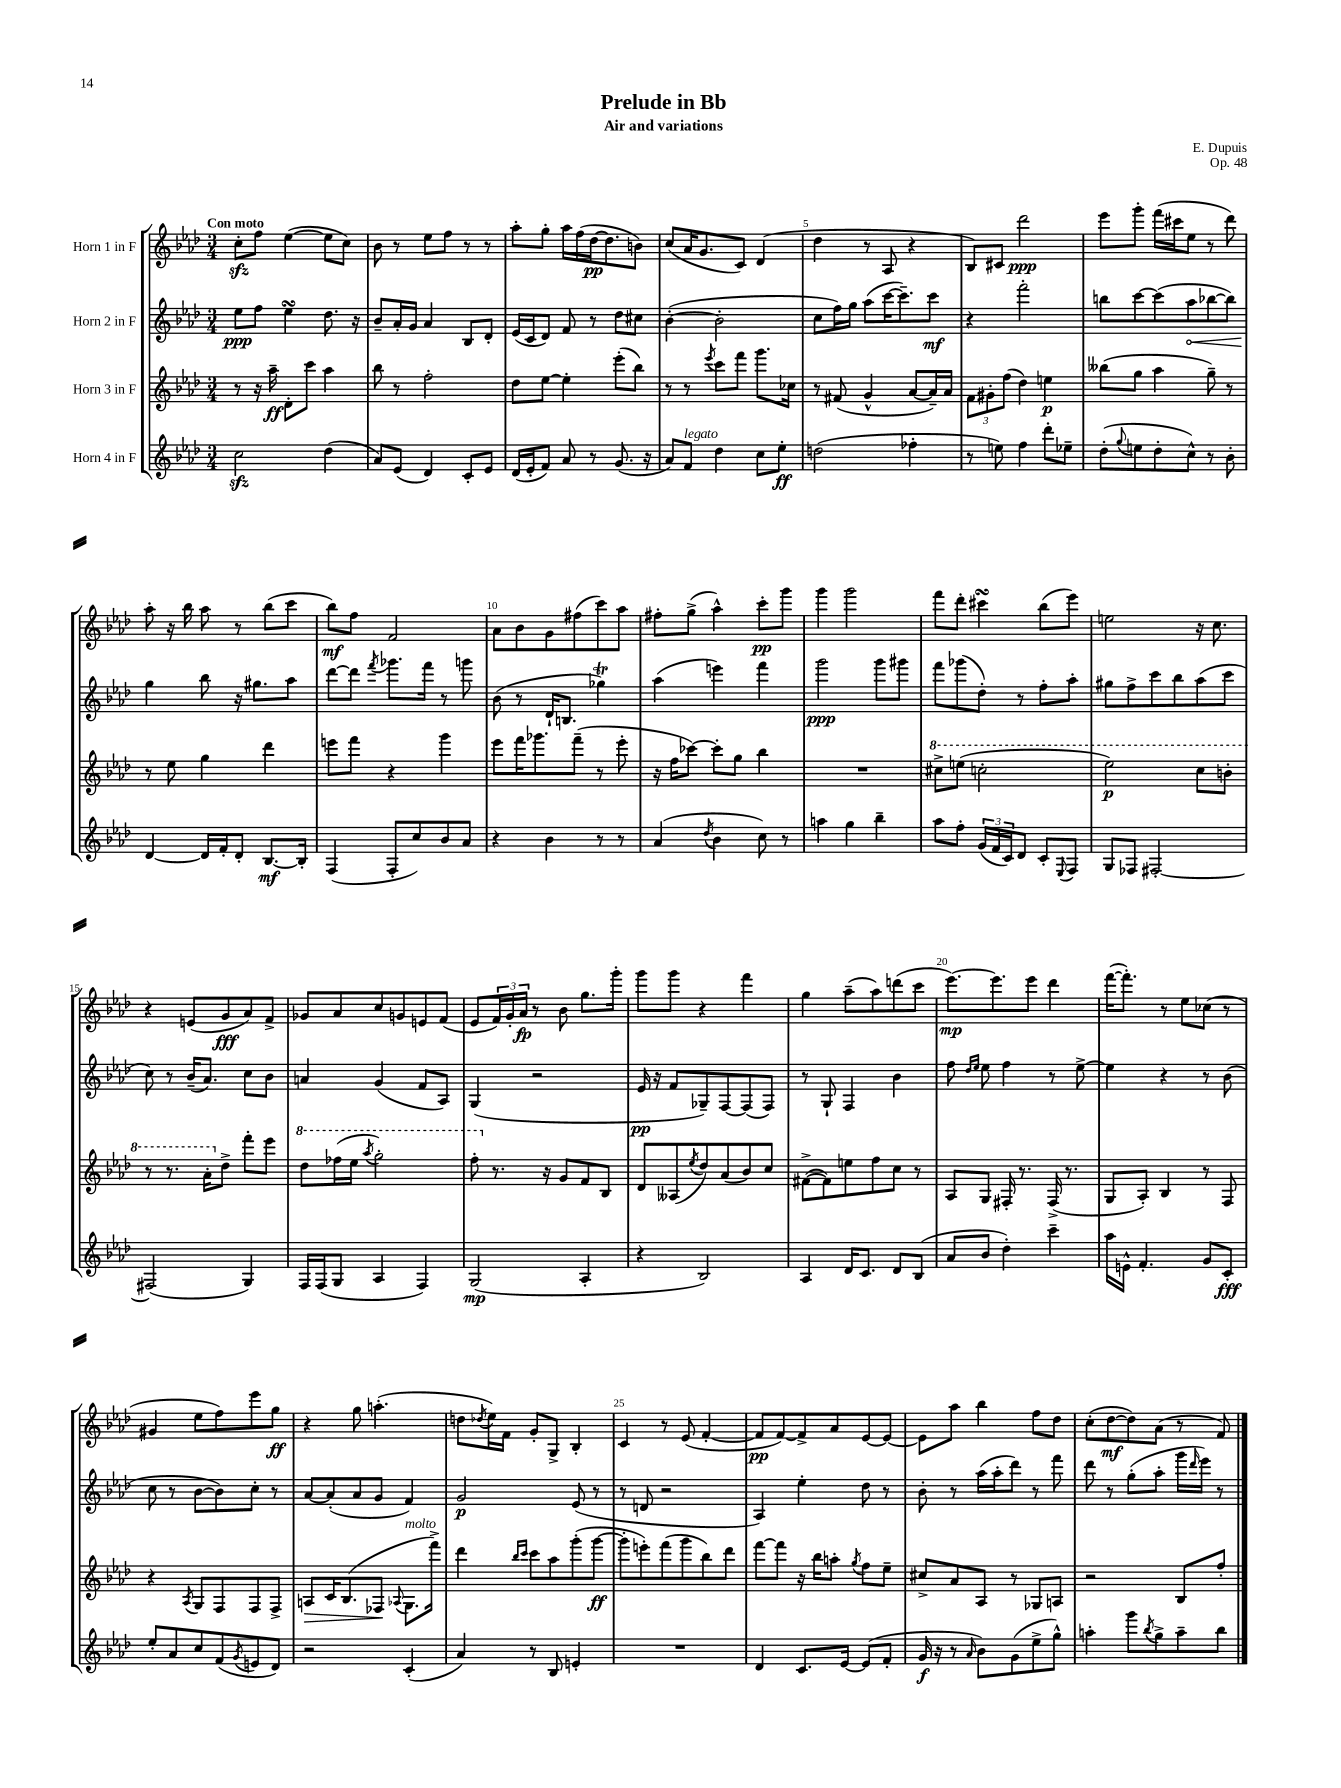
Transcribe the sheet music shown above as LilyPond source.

\header { title = "Prelude in Bb" composer = "E. Dupuis" subtitle = "Air and variations" opus = "Op. 48" }
<<
\new StaffGroup <<
\new Staff = "s0" \with { instrumentName = "Horn 1 in F" } {
    \clef treble \key aes \major \numericTimeSignature \time 3/4 \tempo "Con moto"
    c''8-.\sfz f''8 ees''4~( ees''8 c''8) |
    bes'8 r8 ees''8 f''8 r8 r8 |
    aes''8-. g''8-. aes''16 f''16( des''16~\pp des''8. b'8) |
    c''8( aes'16 g'8. c'8) des'4( |
    des''4 r8 aes8 r4 |
    bes8) cis'8 des'''2\ppp |
    ees'''8 g'''8-. f'''16( cis'''16 ees''8 r8 des'''8) |
    aes''8-. r16 bes''16 aes''8 r8 bes''8( c'''8 |
    bes''8\mf) f''8 f'2 |
    aes'8 bes'8 g'8 fis''8( c'''8) aes''8 |
    fis''8-. g''8->( aes''4-^) c'''8-.\pp g'''8 |
    g'''4 g'''2 |
    f'''8 des'''8-. cis'''4\turn bes''8( ees'''8) |
    e''2 r16 c''8. |
    r4 e'8( g'8\fff aes'8) f'8-> |
    ges'8 aes'8 c''8 g'8 e'8 f'8( |
    ees'8 \tuplet 3/2 { f'16) g'16-. aes'16\fp } r8 bes'8 g''8. g'''16-. |
    g'''8 g'''8 r4 f'''4 |
    g''4 aes''8--( aes''8) d'''8( c'''8 |
    ees'''8.~\mp) ees'''8. ees'''8 des'''4 |
    f'''16~( f'''8.-.) r8 ees''8 ces''8( r8 |
    gis'4 ees''8 f''8) ees'''8 g''8\ff |
    r4 g''8 a''4.-.( |
    d''8 \acciaccatura { des''8 } ees''16) f'16 g'8-. g8-> bes4-. |
    c'4 r8 ees'8( f'4~-. |
    f'8\pp f'8~) f'8-> aes'8 ees'8~ ees'8~ |
    ees'8 aes''8 bes''4 f''8 des''8 |
    c''8-.( des''8~\mf des''8) aes'8( r8 f'8) \bar "|." |
}
\new Staff = "s1" \with { instrumentName = "Horn 2 in F" } {
    \clef treble \key aes \major \numericTimeSignature \time 3/4
    ees''8\ppp f''8 ees''4\turn des''8. r16 |
    bes'8-- aes'16-. g'16 aes'4 bes8 des'8-. |
    ees'16( c'16 des'8) f'8 r8 des''8 cis''8 |
    bes'4~-.( bes'2-. |
    c''8 f''16) g''16 aes''8( c'''16~ c'''8.--) c'''8\mf |
    r4 f'''2-. |
    b''8 c'''8~ c'''8( \once \override Hairpin.circled-tip = ##t aes''8\< bes''8~ bes''8) |
    g''4\! bes''8 r16 gis''8. aes''8 |
    des'''8~ des'''8 \acciaccatura { f'''8 } ges'''8. f'''16 r8 g'''8 |
    bes'8( r8 des'16-! b8. ges''4\trill) |
    aes''4( e'''4) f'''4 |
    g'''2\ppp g'''8 gis'''8 |
    f'''8 ges'''8( des''8-.) r8 f''8-. aes''8-. |
    gis''8 f''8-> c'''8 bes''8 aes''8( c'''8 |
    c''8) r8 bes'16--( aes'8.) c''8 bes'8 |
    a'4 g'4( f'8 aes8) |
    g4( r2 |
    ees'16\pp r16 f'8 ges8--) f8~ f8( f8) |
    r8 g8-! f4 bes'4 |
    f''8 \grace { des''16 ees''16 } ees''8 f''4 r8 ees''8~-> |
    ees''4 r4 r8 bes'8( |
    c''8 r8 bes'8~ bes'8) c''8-. r8 |
    aes'8~ aes'8-.( aes'8 g'8 f'4) |
    g'2\p ees'8( r8 |
    r8 d'8 r2 |
    aes4) ees''4-. des''8 r8 |
    bes'8-. r8 aes''16( aes''16-. des'''8) r8 f'''8 |
    des'''8 r8 g''8-.( aes''8-. g'''16 \grace { des'''16 } ees'''16) r8 \bar "|." |
}
\new Staff = "s2" \with { instrumentName = "Horn 3 in F" } {
    \clef treble \key aes \major \numericTimeSignature \time 3/4
    r8 r16 aes''16--\ff des'8-. c'''8 aes''4 |
    bes''8 r8 f''2-. |
    des''8 ees''8~ ees''4-. ees'''8-.( bes''8) |
    r8 r8 \acciaccatura { ees'''8 } c'''8 f'''8 g'''8. ces''16 |
    r8 fis'8( g'4-^ aes'8~ aes'16--) aes'16 |
    \tuplet 3/2 { f'8 gis'8-. f''8( } des''4) e''4\p |
    beses''8( g''8 aes''4 g''8--) r8 |
    r8 ees''8 g''4 des'''4 |
    e'''8 f'''8 r4 g'''4 |
    ees'''8 f'''16 ges'''8. f'''8--( r8 ees'''8-. |
    r16 f''16 ces'''8~) ces'''8-. g''8 bes''4 |
    R2. |
    \ottava #1 cis'''8-> e'''8( c'''2-. |
    ees'''2\p) c'''8 b''8-. |
    r8 r8. aes''16-. \ottava #0 des''8-> f'''8-. ees'''8 |
    \ottava #1 des'''8 fes'''16( ees'''16 \acciaccatura { aes'''8 } g'''2-.) |
    f'''8-. \ottava #0 r8. r16 g'8 f'8 bes8 |
    des'8 aeses8( \acciaccatura { ees''8 } des''8) aes'8( bes'8) c''8 |
    fis'8~->( fis'8) e''8 f''8 c''8 r8 |
    aes8 g8 fis16-. r8. fis16->( r8. |
    g8 aes8-.) bes4 r8 f8 |
    r4 \acciaccatura { aes8 } g8 f8 f8 f8-> |
    a8\> c'16 bes8.( fes8\! \appoggiatura { aes8 } g8.^\markup { \italic "molto" } f'''16->) |
    des'''4 \grace { bes''16 c'''16 } c'''8 aes''8 g'''8-.( g'''8~\ff |
    g'''8-. e'''8-.) f'''8( g'''8 bes''8) des'''8 |
    f'''8~ f'''8 r16 bes''16 a''8-. \acciaccatura { g''8 } f''8 ees''8-- |
    cis''8-> aes'8 aes8 r8 ges8 a8 |
    r2 bes8 f''8-. \bar "|." |
}
\new Staff = "s3" \with { instrumentName = "Horn 4 in F" } {
    \clef treble \key aes \major \numericTimeSignature \time 3/4
    c''2\sfz des''4( |
    aes'8) ees'8( des'4) c'8-. ees'8 |
    des'16( ees'16-. f'8) aes'8 r8 g'8.( r16 |
    aes'8) f'8^\markup { \italic "legato" } des''4 c''8 ees''8-.\ff |
    d''2( fes''4-. |
    r8 e''8) f''4 des'''8-. ees''8-- |
    des''8-.( \appoggiatura { g''8 } e''8 des''8-. c''8-^) r8 bes'8-. |
    des'4~ des'16 f'16-. des'8-. bes8.~\mf bes16-. |
    f4( f8-. c''8) bes'8 aes'8 |
    r4 bes'4 r8 r8 |
    aes'4( \acciaccatura { des''8 } bes'4 c''8) r8 |
    a''4 g''4 bes''4-- |
    aes''8 f''8-. \tuplet 3/2 { g'16( f'16 c'16) } des'8 c'8-. \appoggiatura { ees8 } f8 |
    g8 fes8 fis2~-. |
    fis2( g4) |
    f16 f16( g8 aes4 f4) |
    g2\mp( aes4-. |
    r4 bes2) |
    aes4 des'16 c'8. des'8 bes8( |
    aes'8 bes'8 des''4-.) c'''4-- |
    aes''16 e'16-^ f'4.-. g'8 c'8-.\fff |
    ees''8-. aes'8 c''8 f'8( \acciaccatura { g'8 } e'8 des'8) |
    r2 c'4-.( |
    aes'4) r8 bes8 e'4-. |
    R2. |
    des'4 c'8. ees'16~ ees'8( f'8-. |
    g'16\f r16 r8 \grace { aes'16 } bes'8) g'8( ees''8-> g''8-^) |
    a''4-. g'''8 \acciaccatura { bes''8 } g''8-> a''8-- bes''8 \bar "|." |
}
>>
>>
\layout { \context { \Score \override BarNumber.break-visibility = ##(#f #t #t) barNumberVisibility = #(every-nth-bar-number-visible 5) } }
